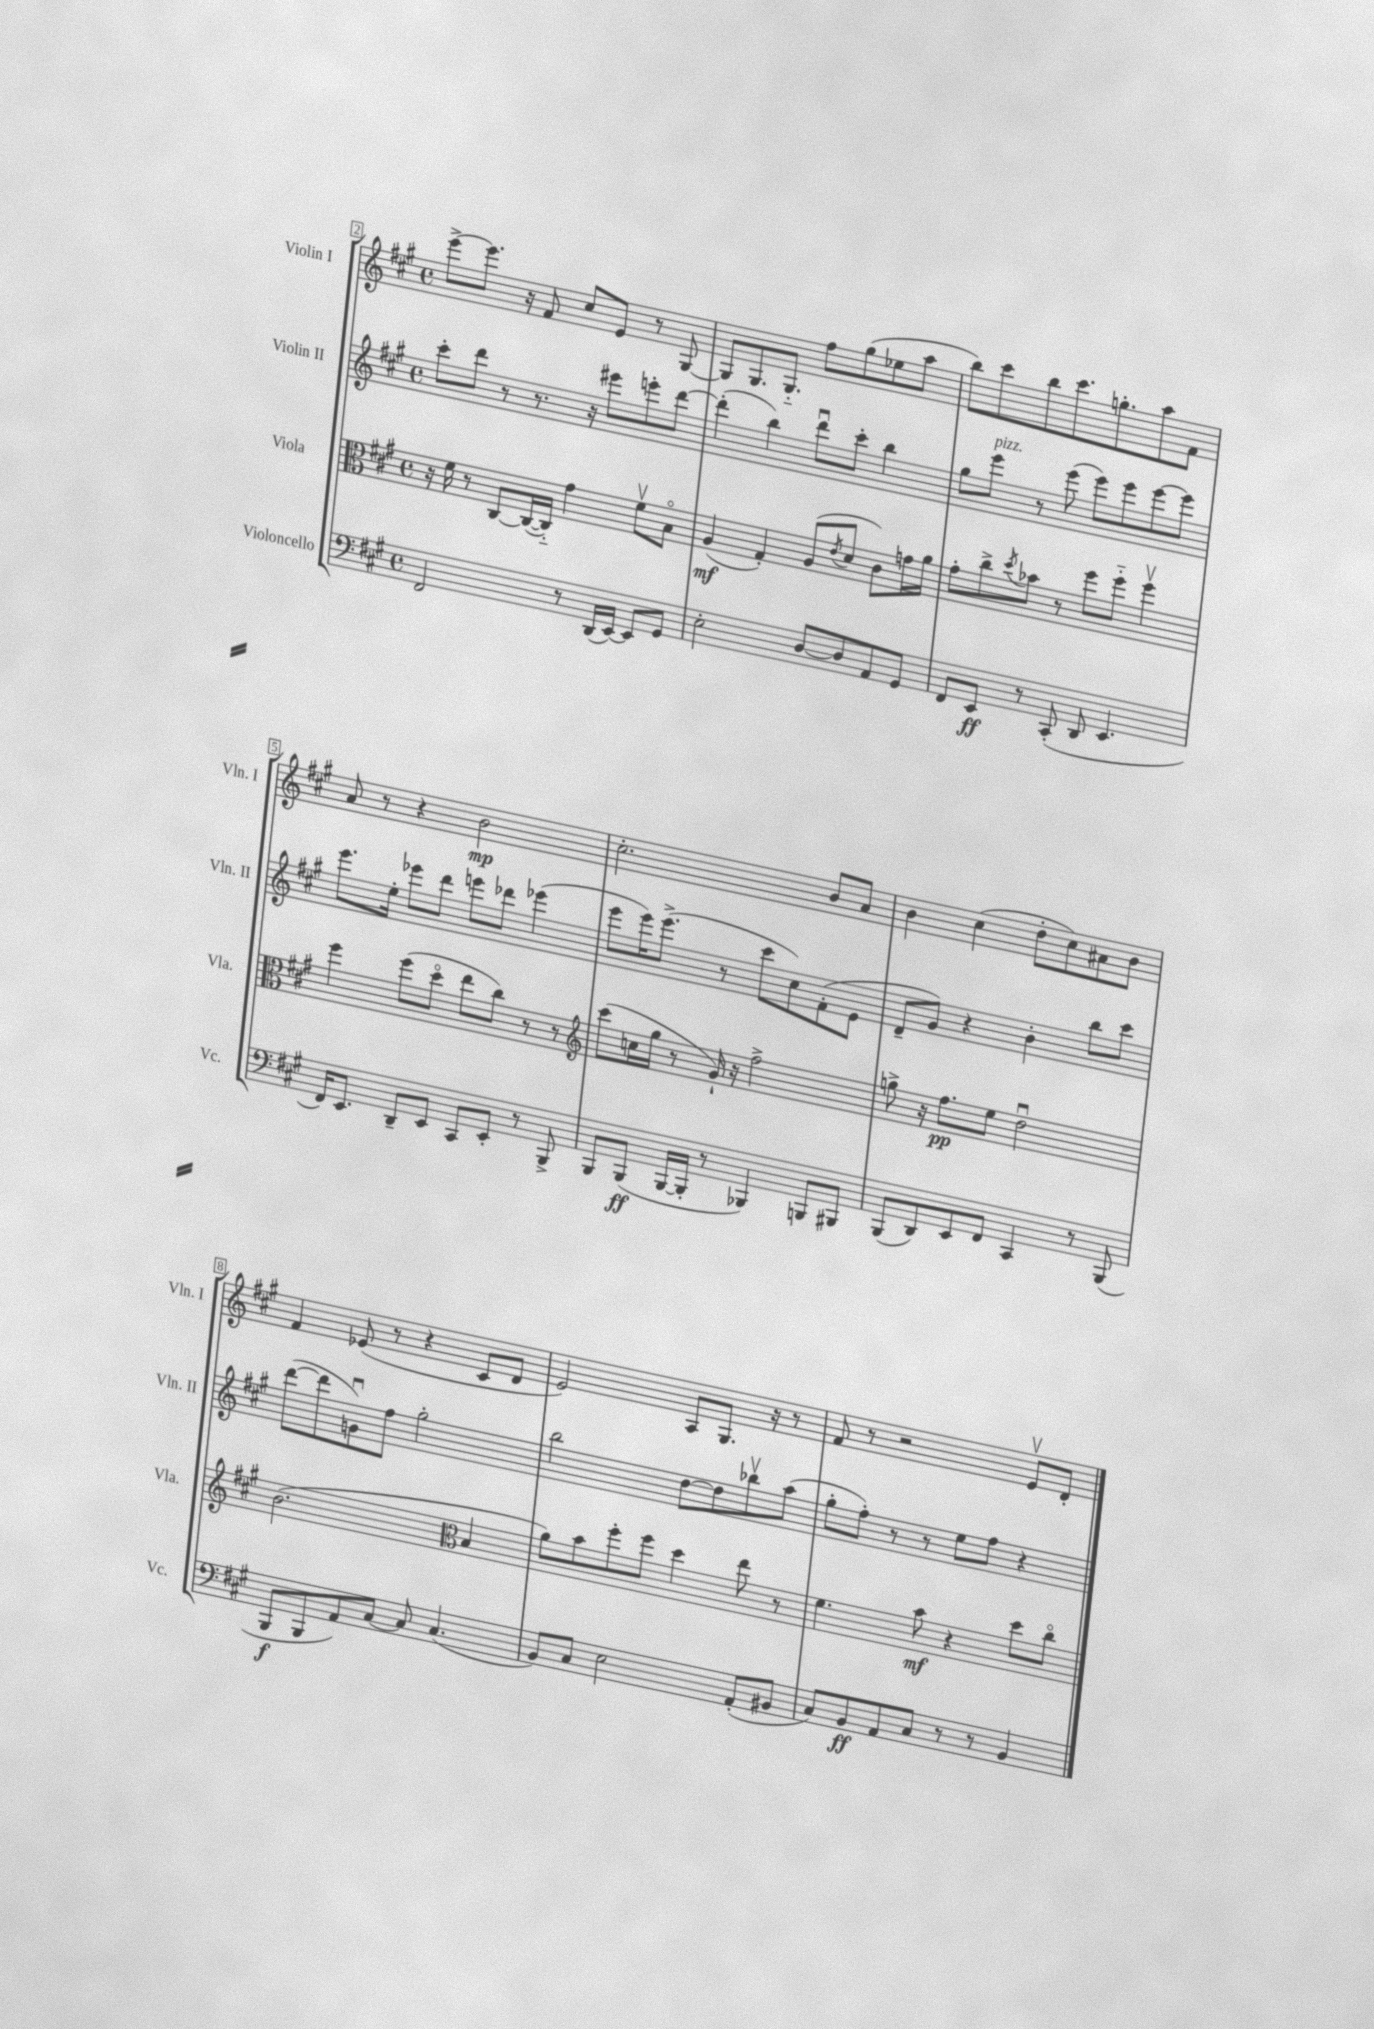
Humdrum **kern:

**kern	**kern	**kern	**kern
*staff4	*staff3	*staff2	*staff1
*clefF4	*clefC3	*clefG2	*clefG2
*k[f#c#g#]	*k[f#c#g#]	*k[f#c#g#]	*k[f#c#g#]
*M4/4	*M4/4	*M4/4	*M4/4
*met(c)	*met(c)	*met(c)	*met(c)
2FF#/	16r	8ccc#'\L	[8eee^\L
.	16f#\	.	.
.	8r	8ddd\J	8.eee\]J
.	[8C#/L	8r	.
.	.	.	16r
.	(16C#/_L	8.r	8f#/
.	16C#'~/]JJ)	.	.
8r	4g#\	.	8cc#/L
.	.	16r	.
(16DD/LL	.	8eee#\L	8e/J
[16EE/JJ)	.	.	.
8EE/]L	8f#v\L	8eee'\	8r
8GG#/J	8Bo\J	[8ddd\J	[8G#/
=	=	=	=
2E'\	(4A/	(4ddd'\]	8G#/]L
.	.	.	8.G#/
.	4G#'/)	4bb\)	.
.	.	.	8.G#'~/J
[8D/L	(8A/L	8dddu\L	8ff#\L
.	8qe/	.	.
8D/]	8d/J	8ccc#'\J	(8gg#\
8AA/	8c#\L)	4bb\	8ee-\
8GG#/J	16g\L	.	8aa\J
.	16a\JJ	.	.
=	=	=	=
8FF#/L	8g#'\L	8gg#\L	8bb\L)
8EE/J	8cc#^\	8eee\J	8ccc#\
.	8qdd/	.	.
8r	8b-\J	8r	8bb\
(8CC#'/	8r	(8eee\	8.ccc#\
8DD/	8ff#\L	8eee\L)	.
.	.	.	8.gg'\
4.EE/	8ff#'~\J	8eee\	.
.	4ff#v\	[8eee\	8aa\
.	.	8eee\]J	8f#\J
=	=	=	=
16FF#/LK)	4ff#\	8.eee\L	8a/
8.EE/J	.	.	.
.	.	.	8r
.	.	16ee'\Jk	.
8DD~/L	(8ff#\L	8eee-\L	4r
8EE/J	8ddo\J	8ddd\J	.
8CC#/L	8ee\L	8eee\L	2b\
8EE'/J	8cc#\J)	8ddd-\J	.
8r	8r	(4eee-\	.
8BBB^/	8r	.	.
=	=	=	=
*	*clefG2	*	*
8BBB/L	(8ccc#\L	8eee\L	2.cc#'\
(8BBB/J	16cc\L	16eee\K)	.
.	16gg#\JJ	(8.eee^\J	.
[16BBB/LL	8r	.	.
16BBB'/]JJ	.	.	.
8r	16g#`/)	8r	.
.	16r	.	.
4BBB-/)	2ff#^\	8ccc#\L	.
.	.	8cc#\)	.
8BBB/L	.	(8f#'\	8b/L
8BBB#/J	.	8e\J	8a/J
=	=	=	=
(8BBB/L	8gg^\	8d~/L	4b\
8DD/)	16r	8g#/J)	.
.	8.ff#\L	.	.
8EE/	.	4r	(4cc#\
8FF#/J	8ee\J	.	.
4CC#/	2ddu\	4b'\	8dd'\L
.	.	.	8cc#\)
8r	.	8bb\L	8a#\
(8BBB/	.	8ccc#\J	8b\J
=	=	=	=
8BBB/L	(2.b\	([8ddd\L	4f#/
8BBB/	.	8ddd\]	.
8AA/)	.	8gu\)	(8e-/
[8C#/J	.	8ff#\J	8r
8C#/]	.	2gg#'\	4r
(4.C#/	.	.	.
*	*clefC3	*	*
.	4B/	.	8c#/L
.	.	.	8d/J
=	=	=	=
8BB/L)	8a\L)	2bb\	2e/)
8C#/J	8b\	.	.
2E\	8ff#'\	.	.
.	8ff#\J	.	.
.	4dd\	[8dd\L	8A/L
.	.	8dd\]	8.G#/J
(8AA'/L	8ee\	8bb-v\	.
.	.	.	16r
8BB#/J	8r	(8aa\J	8r
=	=	=	=
8C#/L)	4.f#\	8gg#'\L	8f#/
8BB/	.	8ff#'\J)	8r
8AA/	.	8r	2r
8C#/J	8b\	8r	.
8r	4r	8ee\L	.
8r	.	8ff#\J	.
4BB/	8dd\L	4r	8ev/L
.	8cc#o\J	.	8d'/J
==	==	==	==
*-	*-	*-	*-
